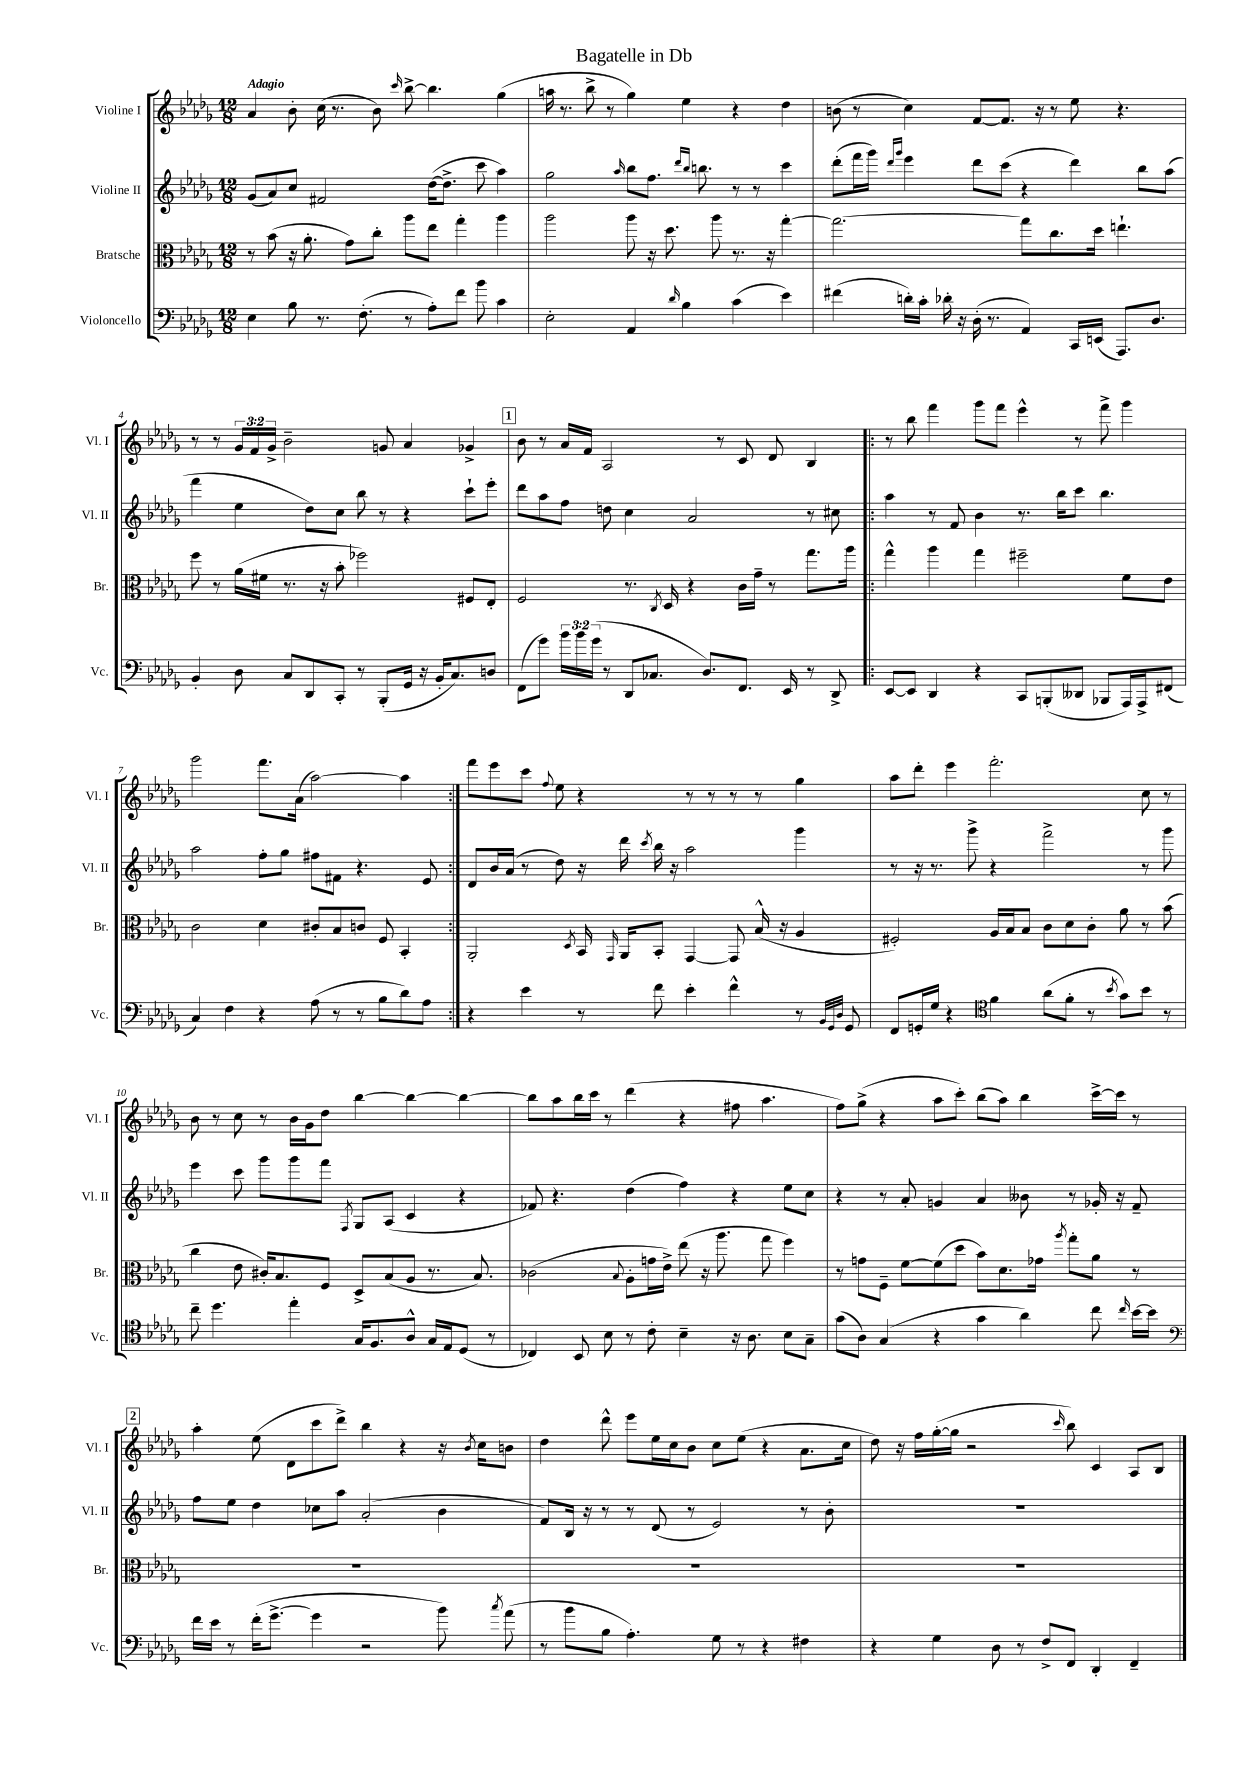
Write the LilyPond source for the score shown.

\header { title = "Bagatelle in Db" }
<<
\new StaffGroup <<
\new Staff = "s0" \with { instrumentName = "Violine I" shortInstrumentName = "Vl. I" } {
    \clef treble \key des \major \numericTimeSignature \time 12/8 \override Staff.TupletNumber.text = #tuplet-number::calc-fraction-text \tempo "Adagio"
    \autoBeamOff aes'4 bes'8-. c''16( r8. bes'8) \grace { c'''16 } bes''8~-> bes''4. ges''4( |
    a''16 r8. bes''8-> r8 ges''4) ees''4 r4 des''4 |
    b'8( r8 c''4) f'8[~ f'8.] r16 r8 ees''8 r4. |
    r8 r8 \tuplet 3/2 { ges'16[ f'16 ges'16]-> } bes'2-- g'8 aes'4 ges'4-> |
    \mark \markup { \box "1" } bes'8 r8 aes'16[ f'16] aes2 r8 c'8 des'8 bes4 |
    \repeat volta 2 { r8 bes''8 f'''4 ges'''8[ f'''8] ees'''4-^ r8 f'''8-> ges'''4 |
    ges'''2 f'''8.[ aes'16]( aes''2~) aes''4 | }
    f'''8[ ees'''8 c'''8] \appoggiatura { f''8 } ees''8 r4 r8 r8 r8 r8 ges''4 |
    aes''8[ des'''8]-. ees'''4 f'''2.-. c''8 r8 |
    bes'8 r8 c''8 r8 bes'16[ ges'16 des''8] bes''4~ bes''4~ bes''4~ |
    bes''8[ aes''8 bes''16 c'''16] r8 des'''4( r4 fis''8 aes''4. |
    f''8[) ges''8]->( r4 aes''8[ c'''8]-.) bes''8[( aes''8]) bes''4 c'''16[~-> c'''16] r8 |
    \mark \markup { \box "2" } aes''4-. ees''8( des'8[ c'''8 des'''8]->) bes''4 r4 r16 \acciaccatura { bes'8 } c''16[ b'8] |
    des''4 des'''8-^ ees'''8[ ees''16 c''16 bes'8] c''8[ ees''8]( r4 aes'8.[ c''16] |
    des''8) r16 f''16[ ges''16~-.( ges''16] r2 \grace { c'''16 } bes''8) c'4 aes8[ bes8] \bar "|." |
}
\new Staff = "s1" \with { instrumentName = "Violine II" shortInstrumentName = "Vl. II" } {
    \clef treble \key des \major \numericTimeSignature \time 12/8
    \autoBeamOff ges'8[( aes'8) c''8] fis'2 des''16[~( des''8.]-> c'''8 aes''4) |
    ges''2 \grace { aes''16 } bes''8[ f''8.] \grace { des'''16[ bes''16] } b''8. r8 r8 c'''4 |
    des'''8[-.( f'''16 ges'''16]) \grace { des'''16[ ges'''16] } ees'''4 des'''8[ c'''8]( r4 des'''4) bes''8[ aes''8]( |
    f'''4 ees''4 des''8[) c''8] bes''8 r8 r4 c'''8[-! ees'''8]-. |
    \mark \markup { \box "1" } des'''8[ aes''8 f''8] d''8 c''4 aes'2 r8 cis''8 |
    \repeat volta 2 { aes''4 r8 f'8 bes'4 r8. bes''16[ c'''8] bes''4. |
    aes''2 f''8[-. ges''8] fis''8[ fis'8] r4. ees'8 | }
    des'8[ bes'16 aes'16]( r8 des''8) r16 des'''16 \acciaccatura { c'''8 } bes''16 r16 aes''2 ges'''4 |
    r8 r16 r8. ges'''8-> r4 f'''2-> r8 ges'''8 |
    ees'''4 c'''8 ges'''8[ ges'''8 f'''8] \acciaccatura { f8 } ges8[ aes8]( c'4 r4 |
    fes'8) r4. des''4( f''4) r4 ees''8[ c''8] |
    r4 r8 aes'8-. g'4 aes'4 beses'8 r8 ges'16-. r16 f'8-- |
    \mark \markup { \box "2" } f''8[ ees''8] des''4 ces''8[ aes''8] aes'2-.( bes'4 |
    f'8[) bes16] r16 r8 r8 des'8( r8 ees'2) r8 bes'8-. |
    R1. \bar "|." |
}
\new Staff = "s2" \with { instrumentName = "Bratsche" shortInstrumentName = "Br." } {
    \clef alto \key des \major \numericTimeSignature \time 12/8
    \autoBeamOff r8 bes'8( r16 aes'8.-. ges'8[) c''8]-. aes''8[ ees''8] ges''4-. aes''4 |
    aes''2 aes''8 r16 des''8. aes''8 r8. r16 ges''4~-. |
    ges''2.~ ges''8[ c''8. des''16] e''4.-! |
    f''8 r8 aes'16[( fis'16] r8. r16 bes'8-. fes''2) fis8[ ees8]-. |
    \mark \markup { \box "1" } f2 r8. \acciaccatura { c8 } des16 r4 c'16[ ges'16]-- r8 ges''8.[ aes''16] |
    \repeat volta 2 { ges''4-^ aes''4 ges''4 fis''2-- f'8[ ees'8] |
    c'2 des'4 cis'8[-. bes8 c'8] f8 bes,4-. | }
    aes,2-. \acciaccatura { des8 } bes,16 \grace { ges,16 } aes,16[ bes,8]-. ges,4~ ges,8 bes16-^( r16 aes4 |
    fis2-.) aes16[ bes16 bes8] c'8[ des'8 c'8]-. aes'8 r8 bes'8( |
    c''4 ees'8 cis'16[-.) bes8. f8] des8[-> bes8( aes8] r8. bes8.) |
    ces'2( \appoggiatura { bes8 } aes8[-. g'16 ees'16]->) ees''8( r16 aes''8. ges''8 f''4) |
    r8 g'8[ f8]-- f'8[~ f'8( des''8] bes'8[) des'8. ges'16] \acciaccatura { aes''8 } ges''8[-. aes'8] r8 |
    \mark \markup { \box "2" } R1. |
    R1. |
    R1. \bar "|." |
}
\new Staff = "s3" \with { instrumentName = "Violoncello" shortInstrumentName = "Vc." } {
    \clef bass \key des \major \numericTimeSignature \time 12/8 \override Staff.TupletNumber.text = #tuplet-number::calc-fraction-text
    \autoBeamOff ees4 bes8 r8. f8.-.( r8 aes8[-.) f'8] bes'8 c'4 |
    ees2-. aes,4 \grace { des'16 } bes4 c'4( ees'4) |
    fis'4( d'16[-.) c'16]-. des'16-. r16 des16-.( r8. aes,4) c,16[ e,16]( aes,,8.[) des8.] |
    bes,4-. des8 c8[ des,8 c,8]-. r8 bes,,8[-.( ges,16] r16 bes,16[-. c8.) d8] |
    \mark \markup { \box "1" } f,8[( ges'8]) \tuplet 3/2 { bes'16[ bes'16 ges'16]( } r8 des,8[ ces8.] des8.[) f,8.] ees,16 r8 des,8-> |
    \repeat volta 2 { ees,8[~ ees,8] des,4 r4 c,8[ b,,8-.( deses,8] bes,,8[ aes,,16) aes,,16-> fis,8]( |
    c4) f4 r4 aes8( r8 r8 bes8[ des'8) aes8] | }
    r4 ees'4 r8 f'8 ees'4-. f'4-^ r8 \grace { bes,32[ ges,32 des32] } ges,8 |
    f,8[ g,16-. ges16] r4 \clef tenor f'4 aes'8[( f'8]-. r8 \acciaccatura { bes'8 } ges'8[) bes'8] r8 |
    c''8-- des''4. ees''4-. ges16[ f8. aes8]-^ ges16[ ees16 des8]( r8 |
    ces4) bes,8 bes8 r8 c'8-. bes4-- r16 aes8. bes8[ ges8]-- |
    ges'8[( aes8]) ges4( r4 ges'4 aes'4) c''8 \grace { c''16 } bes'16[~ bes'16] |
    \mark \markup { \box "2" } \clef bass f'16[ ees'16] r8 f'16[-.( ges'8.]~-> ges'4 r2 bes'8) \acciaccatura { c''8 } aes'8( |
    r8 bes'8[ bes8] aes4.-.) ges8 r8 r4 fis4 |
    r4 ges4 des8 r8 f8[-> f,8] des,4-. f,4-- \bar "|." |
}
>>
>>
